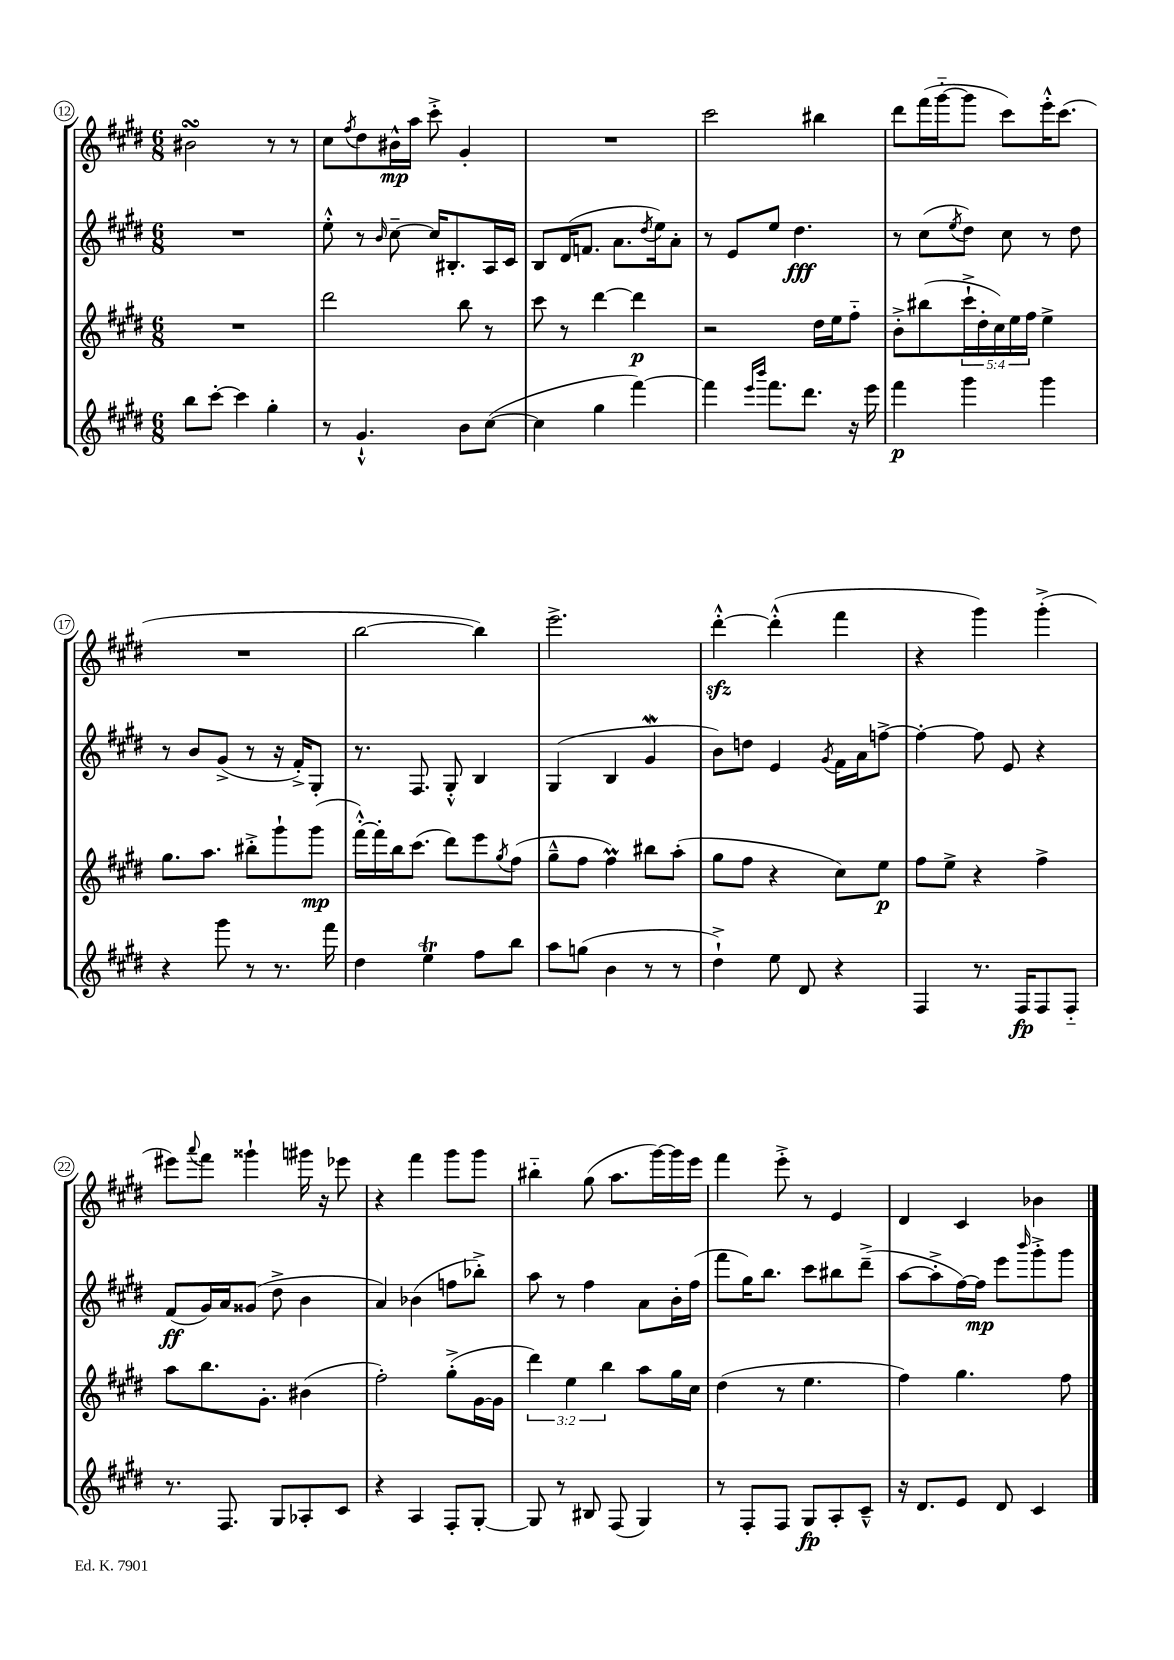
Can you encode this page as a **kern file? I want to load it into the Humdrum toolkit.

**kern	**dynam	**kern	**dynam	**kern	**dynam	**kern	**dynam
*part4	*part4	*part3	*part3	*part2	*part2	*part1	*part1
*staff4	*staff4	*staff3	*staff3	*staff2	*staff2	*staff1	*staff1
*clefG2	*	*clefG2	*	*clefG2	*	*clefG2	*
*k[f#c#g#d#]	*	*k[f#c#g#d#]	*	*k[f#c#g#d#]	*	*k[f#c#g#d#]	*
*M6/8	*	*M6/8	*	*M6/8	*	*M6/8	*
=12	=12	=12	=12	=12	=12	=12	=12
8bb\L	.	2.r	.	2.r	.	2b#XsSsS\	.
[8ccc#'\J	.	.	.	.	.	.	.
4ccc#\]	.	.	.	.	.	.	.
4gg#'\	.	.	.	.	.	8r	.
.	.	.	.	.	.	8r	.
=13	=13	=13	=13	=13	=13	=13	=13
8r	.	2ddd#\	.	8ee'^^\	.	8cc#\L	.
.	.	.	.	.	.	8qff#/	.
4.g#`^^/	.	.	.	8r	.	8dd#\	.
.	.	.	.	16qqb/	.	.	.
.	.	.	.	[8cc#~\	.	16b#X^^\L	mp
.	.	.	.	.	.	16aa\JJ	.
.	.	.	.	16cc#/KL]	.	8ccc#'^\	.
.	.	.	.	8.B#X'/	.	.	.
8b\L	.	8bb\	.	.	.	4g#'/	.
([8cc#\J	.	8r	.	16A/L	.	.	.
.	.	.	.	16c#/JJ	.	.	.
=14	=14	=14	=14	=14	=14	=14	=14
4cc#\]	.	8ccc#\	.	8B/L	.	2.r	.
.	.	8r	.	(16d#/K	.	.	.
.	.	.	.	8.fn/J	.	.	.
4gg#\	.	[4ddd#\	.	.	.	.	.
.	.	.	.	8.a\L	.	.	.
[4fff#\)	.	4ddd#\]	p	.	.	.	.
.	.	.	.	8qdd#/	.	.	.
.	.	.	.	16ee\k)	.	.	.
.	.	.	.	8a'\J	.	.	.
=15	=15	=15	=15	=15	=15	=15	=15
4fff#\]	.	2r	.	8r	.	2ccc#\	.
.	.	.	.	8e/L	.	.	.
16qqeee/LL	.	.	.	.	.	.	.
16qqbbb/JJ	.	.	.	.	.	.	.
8.fff#\L	.	.	.	8ee/J	.	.	.
.	.	.	.	4.dd#\	fff	.	.
8.ddd#\J	.	.	.	.	.	.	.
.	.	16dd#\LL	.	.	.	4bb#X\	.
.	.	16ee\J	.	.	.	.	.
16r	.	8ff#\J	.	.	.	.	.
16eee\	.	.	.	.	.	.	.
=16	=16	=16	=16	=16	=16	=16	=16
4fff#\	p	8b'^\L	.	8r	.	8ddd#\L	.
.	.	(8bb#X\	.	(8cc#\L	.	(16fff#\L	.
.	.	.	.	.	.	[16ggg#\J	.
.	.	.	.	8qee/	.	.	.
4ggg#\	.	20ccc#`^\L	.	8dd#\J)	.	8ggg#\J]	.
.	.	20dd#'\	.	.	.	.	.
.	.	20cc#\)	.	.	.	.	.
.	.	.	.	8cc#\	.	8ccc#\L)	.
.	.	20ee\	.	.	.	.	.
.	.	20ff#\JJ	.	.	.	.	.
4ggg#\	.	4ee^\	.	8r	.	16eee'^^\K	.
.	.	.	.	.	.	(8.ccc#\J	.
.	.	.	.	8dd#\	.	.	.
!!LO:LB:g=z
=17	=17	=17	=17	=17	=17	=17	=17
4r	.	8.gg#\L	.	8r	.	2.r	.
.	.	.	.	8b/L	.	.	.
.	.	8.aa\J	.	.	.	.	.
8ggg#\	.	.	.	(8g#^/J	.	.	.
8r	.	8bb#X'^\L	.	8r	.	.	.
8.r	.	8ggg#`\	.	16r	.	.	.
.	.	.	.	16f#'^/KL)	.	.	.
.	.	(8ggg#\J	mp	8G#'/J	.	.	.
16fff#\	.	.	.	.	.	.	.
=18	=18	=18	=18	=18	=18	=18	=18
4dd#\	.	[16fff#'^^\LL)	.	8.r	.	[2bb\	.
.	.	16fff#'\]	.	.	.	.	.
.	.	16bb\J	.	.	.	.	.
.	.	(8.ccc#\J	.	8.F#/	.	.	.
4eeT\	.	.	.	.	.	.	.
.	.	8ddd#\L)	.	8G#'^^/	.	.	.
8ff#\L	.	8eee\	.	4B/	.	4bb\])	.
.	.	8qgg#/	.	.	.	.	.
8bb\J	.	(8ff#\J	.	.	.	.	.
=19	=19	=19	=19	=19	=19	=19	=19
8aa\L	.	8gg#~^^\L	.	(4G#/	.	2.eee^\	.
(8ggn\J	.	8ff#\J	.	.	.	.	.
4b\	.	4ff#M\)	.	4B/	.	.	.
8r	.	8bb#X\L	.	4g#W/	.	.	.
8r	.	(8aa'\J	.	.	.	.	.
=20	=20	=20	=20	=20	=20	=20	=20
4dd#`^\)	.	8gg#\L	.	8b\L)	.	[4ddd#zz'^^\	.
.	.	8ff#\J	.	8ddn\J	.	.	.
8ee\	.	4r	.	4e/	.	(4ddd#'^^\]	.
8d#/	.	.	.	.	.	.	.
.	.	.	.	8qg#/	.	.	.
4r	.	8cc#\L)	.	16f#\LL	.	4fff#\	.
.	.	.	.	16a\J	.	.	.
.	.	8ee\J	p	[8ffn^\J	.	.	.
=21	=21	=21	=21	=21	=21	=21	=21
4F#/	.	8ff#\L	.	4ff'\_	.	4r	.
.	.	8ee^\J	.	.	.	.	.
8.r	.	4r	.	8ff\]	.	4ggg#\)	.
.	.	.	.	8e/	.	.	.
16F#/KL	fp	.	.	.	.	.	.
8F#/	.	4ff#^\	.	4r	.	(4ggg#'^\	.
8F#/J	.	.	.	.	.	.	.
!!LO:LB:g=z
=22	=22	=22	=22	=22	=22	=22	=22
8.r	.	8aa\L	.	(8f#/L	ff	8eee#X\L)	.
.	.	.	.	.	.	8qqaaa/	.
.	.	8.bb\	.	16g#/L)	.	8fff#\J	.
8.F#/	.	.	.	16a/J	.	.	.
.	.	.	.	(8g##X/J	.	4ggg##X`\	.
.	.	8.g#'\J	.	.	.	.	.
8G#/L	.	.	.	8dd#^\	.	.	.
8A-X'/	.	(4b#X\	.	4b\	.	16ggg#X\	.
.	.	.	.	.	.	16r	.
8c#/J	.	.	.	.	.	8eee-X\	.
=23	=23	=23	=23	=23	=23	=23	=23
4r	.	2ff#'\)	.	4a/)	.	4r	.
4A/	.	.	.	(4b-X\	.	4fff#\	.
8F#'/L	.	(8gg#'^\L	.	8ffn\L	.	8ggg#\L	.
[8G#'/J	.	[16g#\L	.	8bb-X'^\J)	.	8ggg#\J	.
.	.	16g#\JJ]	.	.	.	.	.
=24	=24	=24	=24	=24	=24	=24	=24
8G#/]	.	6ddd#\)	.	8aa\	.	4bb#X\	.
8r	.	.	.	8r	.	.	.
.	.	6ee\	.	.	.	.	.
8B#X/	.	.	.	4ff#\	.	(8gg#\	.
.	.	6bb\	.	.	.	.	.
(8F#/	.	.	.	.	.	8.aa\L	.
4G#/)	.	8aa\L	.	8a\L	.	.	.
.	.	.	.	.	.	[16ggg#\L)	.
.	.	16gg#\L	.	16b'\L	.	16ggg#\]	.
.	.	16cc#\JJ	.	(16ff#\JJ	.	16eee\JJ	.
=25	=25	=25	=25	=25	=25	=25	=25
8r	.	(4dd#\	.	8fff#\L	.	4fff#\	.
8F#'/L	.	.	.	16gg#\K)	.	.	.
.	.	.	.	8.bb\J	.	.	.
8F#/J	.	8r	.	.	.	8eee'^\	.
8G#/L	fp	4.ee\	.	8ccc#\L	.	8r	.
8A'/	.	.	.	8bb#X\	.	4e/	.
8c#~^^/J	.	.	.	(8ddd#~^\J	.	.	.
=26	=26	=26	=26	=26	=26	=26	=26
16r	.	4ff#\)	.	[8aa\L	.	4d#/	.
8.d#/L	.	.	.	.	.	.	.
.	.	.	.	8aa'^\]	.	.	.
8e/J	.	4.gg#\	.	[16ff#\L)	.	4c#/	.
.	.	.	.	16ff#\JJ]	mp	.	.
8d#/	.	.	.	8eee\L	.	.	.
.	.	.	.	16qqbbb/	.	.	.
4c#/	.	.	.	8ggg#'^\	.	4b-X\	.
.	.	8ff#\	.	8ggg#\J	.	.	.
==	==	==	==	==	==	==	==
*-	*-	*-	*-	*-	*-	*-	*-
